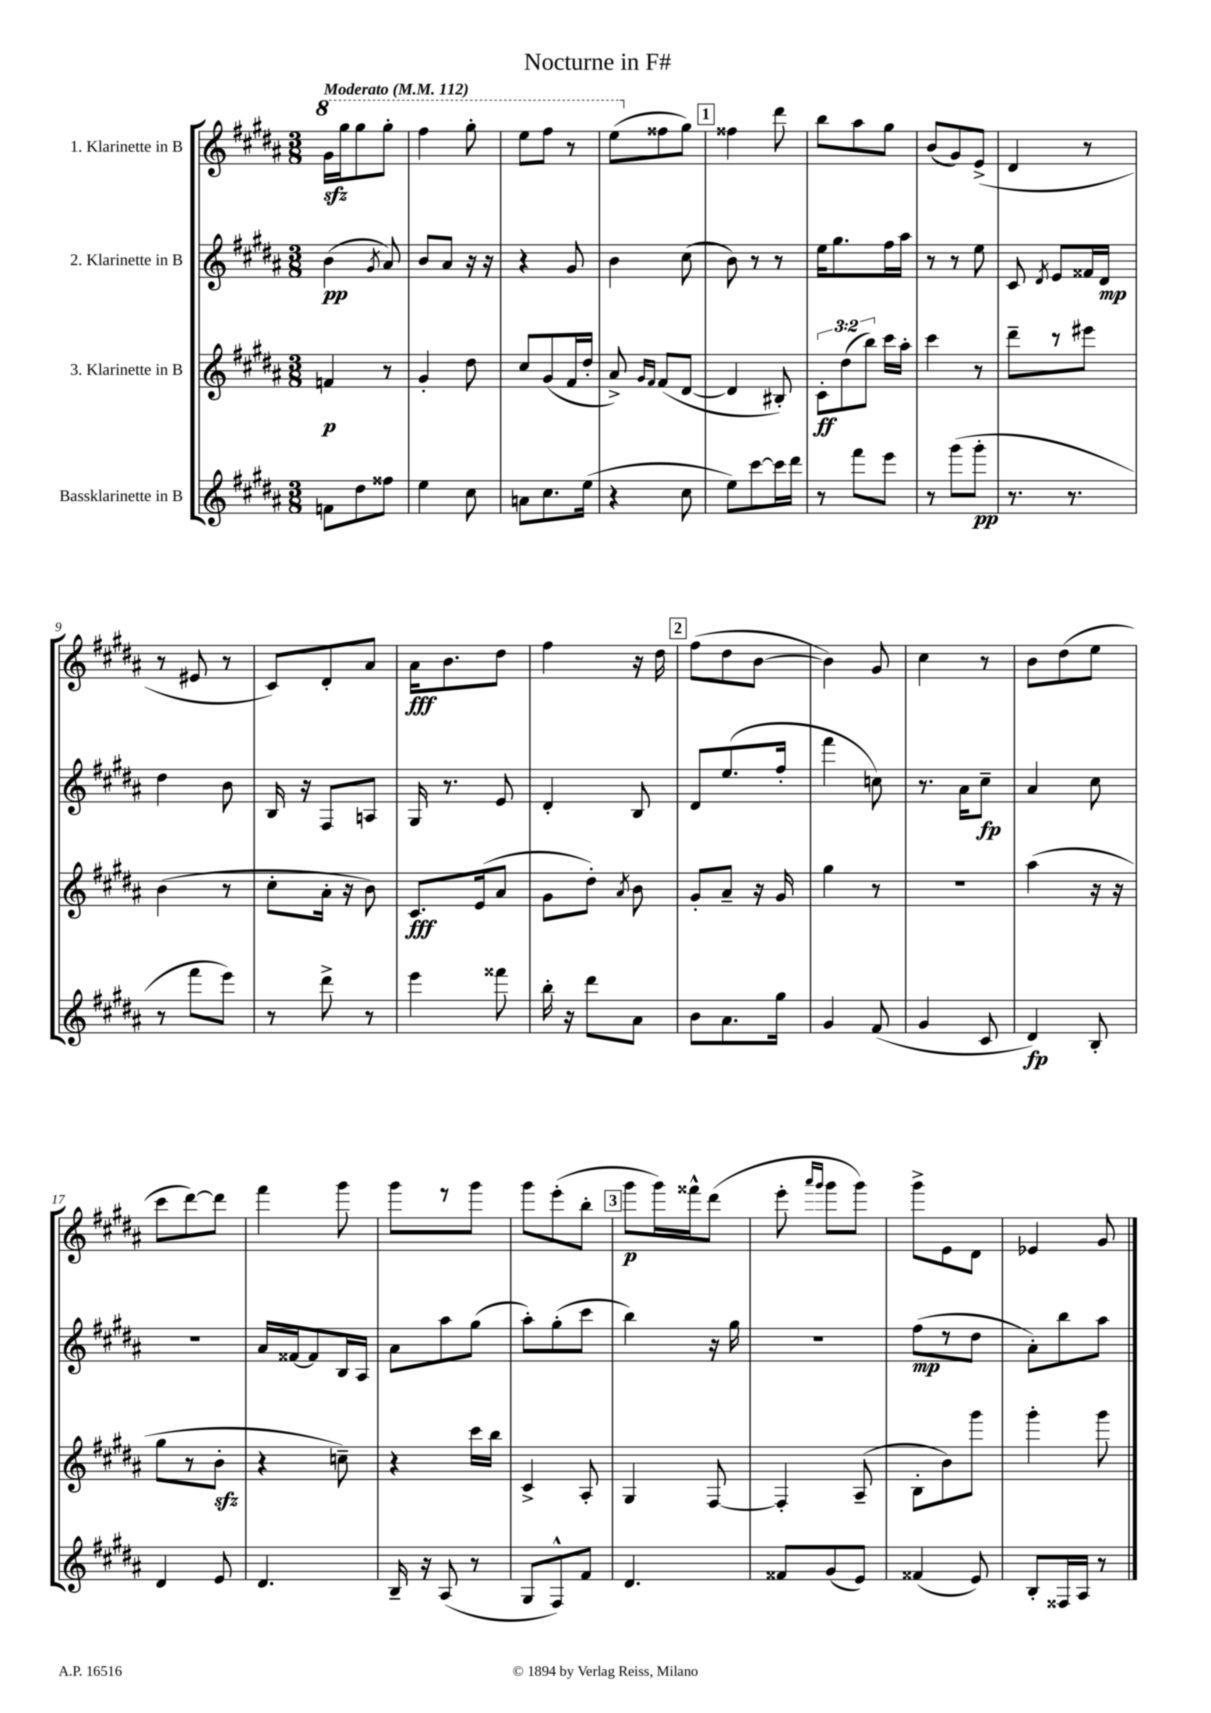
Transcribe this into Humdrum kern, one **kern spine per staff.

**kern	**kern	**kern	**kern
*staff4	*staff3	*staff2	*staff1
*clefG2	*clefG2	*clefG2	*clefG2
*k[f#c#g#d#a#]	*k[f#c#g#d#a#]	*k[f#c#g#d#a#]	*k[f#c#g#d#a#]
*M3/8	*M3/8	*M3/8	*M3/8
*MM112	*MM112	*MM112	*MM112
8f	4f	(4b	16gg#
.	.	.	16ggg#
8dd#	.	.	8ggg#
.	.	8qg#	.
8ff##	8r	8a#)	8ggg#'
=	=	=	=
4ee	4g#'	8b	4fff#
.	.	8a#	.
8cc#	8dd#	16r	8ggg#'
.	.	16r	.
=	=	=	=
8a	8cc#	4r	8eee
8.cc#	(8g#	.	8fff#
.	16f#	8g#	8r
(16ee	16dd#'	.	.
=	=	=	=
4r	8a#^)	4b	(8eee
.	16qqg#	.	.
.	16qqf#	.	.
.	(8f#	.	8ff##
8cc#	[8d#	(8cc#	8gg#)
=	=	=	=
8ee)	4d#]	8b)	4ff##
[8ccc#	.	8r	.
16ccc#]	8B#')	8r	8ddd#
16ddd#	.	.	.
=	=	=	=
8r	12c#'	16ee	8bb
.	.	8.gg#	.
.	(12dd#	.	.
8fff#	.	.	8aa#
.	12bb)	.	.
8eee	16ccc#	16ff#	8gg#
.	16aa#'	16aa#	.
=	=	=	=
8r	4ccc#	8r	(8b
(8ggg#	.	8r	8g#)
8ggg#'	8r	8ee	(8e^
=	=	=	=
8.r	8ddd#~	8c#	4d#
.	.	8qd#	.
.	8r	8e	.
8.r	.	.	.
.	8eee#	16f##	8r
.	.	16d#	.
=	=	=	=
8r	(4b	4dd#	8r
8fff#	.	.	8e#
8eee)	8r	8b	8r
=	=	=	=
8r	8cc#'	16B	8c#)
.	.	16r	.
8ddd#^	16a#'	8F#	8d#'
.	16r	.	.
8r	8b)	8A	8a#
=	=	=	=
4eee	8.c#	16G#	16a#
.	.	8.r	8.b
.	(16e	.	.
8fff##	8a#	8e	8dd#
=	=	=	=
16bb'	8g#	4d#'	4ff#
16r	.	.	.
8ddd#	8dd#')	.	.
.	8qa#	.	.
8a#	8b	8B	16r
.	.	.	16dd#
=	=	=	=
8b	8g#'	8d#	(8ff#
8.a#	8a#~	(8.ee	8dd#
.	16r	.	[8b
16gg#	16g#	16ff#'	.
=	=	=	=
4g#	4gg#	4fff#	4b])
(8f#	8r	8cc)	8g#
=	=	=	=
4g#	4.r	8.r	4cc#
.	.	16a#	.
8c#	.	8cc#~	8r
=	=	=	=
4d#)	(4aa#	4a#	8b
.	.	.	(8dd#
8B'	16r	8cc#	8ee
.	16r	.	.
=	=	=	=
4d#	8gg#	4.r	8ccc#
.	8r	.	[8ddd#)
8e	8b'	.	8ddd#]
=	=	=	=
4.d#	4r	16a#	4fff#
.	.	[16f##	.
.	.	8f##]	.
.	8cc~)	16B	8ggg#
.	.	16A#	.
=	=	=	=
16B~	4r	8a#	8ggg#
16r	.	.	.
(8A#	.	8aa#	8r
8r	16ccc#	(8gg#	8ggg#
.	16bb	.	.
=	=	=	=
8G#	4c#^	8aa#')	8ggg#
8F#^^)	.	(8gg#'	(8eee'
8f#	8A#'	8ccc#	8bb'
=	=	=	=
4.d#	4G#	4bb)	8ggg#
.	.	.	16ggg#)
.	.	.	16fff##^^
.	[8F#	16r	(8ddd#
.	.	16gg#	.
=	=	=	=
8f##	4F#']	4.r	8eee'
.	.	.	16qqaaa#
.	.	.	16qqggg#
(8g#	.	.	8ggg#
8e)	(8A#~	.	8ggg#)
=	=	=	=
(4f##	8B'	(8ff#	8ggg#^
.	8b)	8r	8e
8e)	8ggg#	8dd#	8d#
=	=	=	=
8B'	4ggg#'	8a#')	4e-
16F##	.	8bb	.
16A#	.	.	.
8r	8ggg#	8aa#	8g#
==	==	==	==
*-	*-	*-	*-
